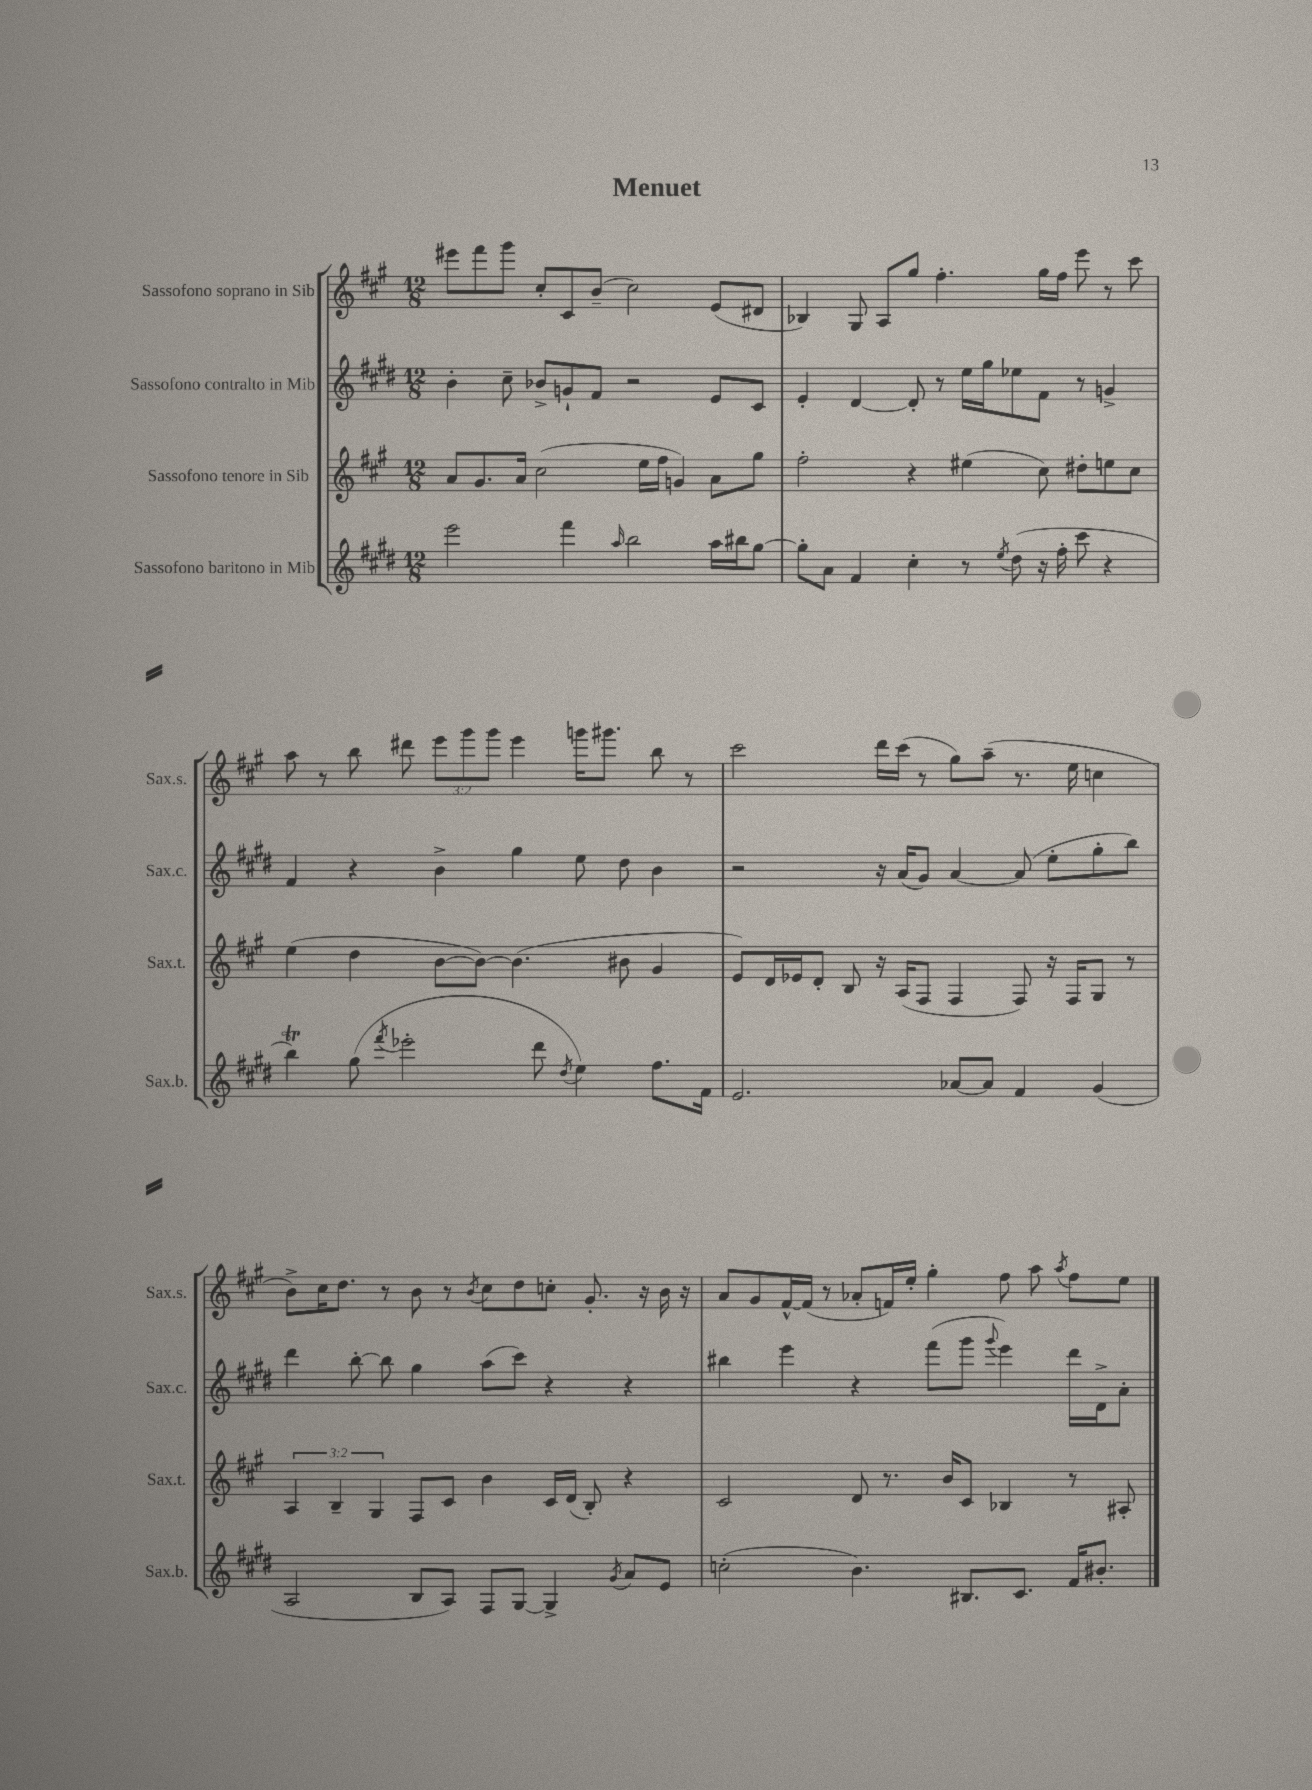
\header { title = "Menuet" }
<<
\new StaffGroup <<
\new Staff = "s0" \with { instrumentName = "Sassofono soprano in Sib" shortInstrumentName = "Sax.s." } {
    \clef treble \key a \major \numericTimeSignature \time 12/8 \override Staff.TupletNumber.text = #tuplet-number::calc-fraction-text
    \autoBeamOff eis'''8[ fis'''8 gis'''8] cis''8[-. cis'8 b'8]--( cis''2) e'8[( dis'8] |
    bes4) gis8 a8[ gis''8] fis''4.-. gis''16[ fis''16] e'''8 r8 cis'''8 |
    a''8 r8 b''8 dis'''8 \tuplet 3/2 { e'''8[ gis'''8 gis'''8] } e'''4 g'''16[ gis'''8.] b''8 r8 |
    cis'''2 d'''16[ cis'''16]( r8 gis''8[) a''8]--( r8. e''16 c''4 |
    b'8[->) cis''16 d''8.] r8 b'8 r8 \acciaccatura { b'8 } cis''8[ d''8 c''8]-. gis'8.-. r16 b'16 r16 |
    a'8[ gis'8 fis'16~-^ fis'16]( r8 aes'8[-. f'16) e''16]-. gis''4-. fis''8 a''8 \acciaccatura { a''8 } fis''8[ e''8] \bar "|." |
}
\new Staff = "s1" \with { instrumentName = "Sassofono contralto in Mib" shortInstrumentName = "Sax.c." } {
    \clef treble \key e \major \numericTimeSignature \time 12/8
    \autoBeamOff b'4-. cis''8-- bes'8[-> g'8-! fis'8] r2 e'8[ cis'8] |
    e'4-. dis'4~ dis'8-. r8 e''16[ gis''16 ees''8 fis'8] r8 g'4-> |
    fis'4 r4 b'4-> gis''4 e''8 dis''8 b'4 |
    r2 r16 a'16[( gis'8]) a'4~ a'8( e''8[-. gis''8-. b''8]) |
    dis'''4 b''8~-. b''8 gis''4 a''8[( cis'''8]) r4 r4 |
    bis''4 e'''4 r4 fis'''8[( gis'''8] \appoggiatura { gis'''8 } e'''4) dis'''16[ dis'16-> a'8]-. \bar "|." |
}
\new Staff = "s2" \with { instrumentName = "Sassofono tenore in Sib" shortInstrumentName = "Sax.t." } {
    \clef treble \key a \major \numericTimeSignature \time 12/8 \override Staff.TupletNumber.text = #tuplet-number::calc-fraction-text
    \autoBeamOff a'8[ gis'8. a'16] cis''2( e''16[ fis''16] g'4) a'8[ gis''8] |
    fis''2-. r4 eis''4( cis''8) dis''8[-. e''8 cis''8] |
    e''4( d''4 b'8[~ b'8]~) b'4.( bis'8 gis'4 |
    e'8[) d'16 ees'16 d'8]-. b8 r16 a16[( fis8] fis4 fis8) r16 fis16[ gis8] r8 |
    \tuplet 3/2 { a4 b4-- gis4 } fis8[ cis'8] b'4 cis'16[ d'16]( b8-.) r4 |
    cis'2 d'8 r8. b'16[ cis'8] bes4 r8 ais8-. \bar "|." |
}
\new Staff = "s3" \with { instrumentName = "Sassofono baritono in Mib" shortInstrumentName = "Sax.b." } {
    \clef treble \key e \major \numericTimeSignature \time 12/8
    \autoBeamOff e'''2 fis'''4 \grace { a''16 } b''2 a''16[ bis''16 gis''8]~ |
    gis''8[-. a'8] fis'4 cis''4-. r8 \acciaccatura { e''8 } dis''8( r16 fis''16-. cis'''8 r4 |
    b''4\trill) gis''8( \acciaccatura { fis'''8 } ees'''2-. dis'''8 \acciaccatura { dis''8 } e''4) fis''8.[ fis'16] |
    e'2. aes'8[~ aes'8] fis'4 gis'4( |
    a2 b8[ a8]) fis8[ gis8]~ gis4-> \acciaccatura { gis'8 } a'8[ e'8] |
    c''2-.( b'4.) bis8.[ cis'8.] fis'16[ bis'8.]-. \bar "|." |
}
>>
>>
\layout { \context { \Score \remove "Bar_number_engraver" } }
